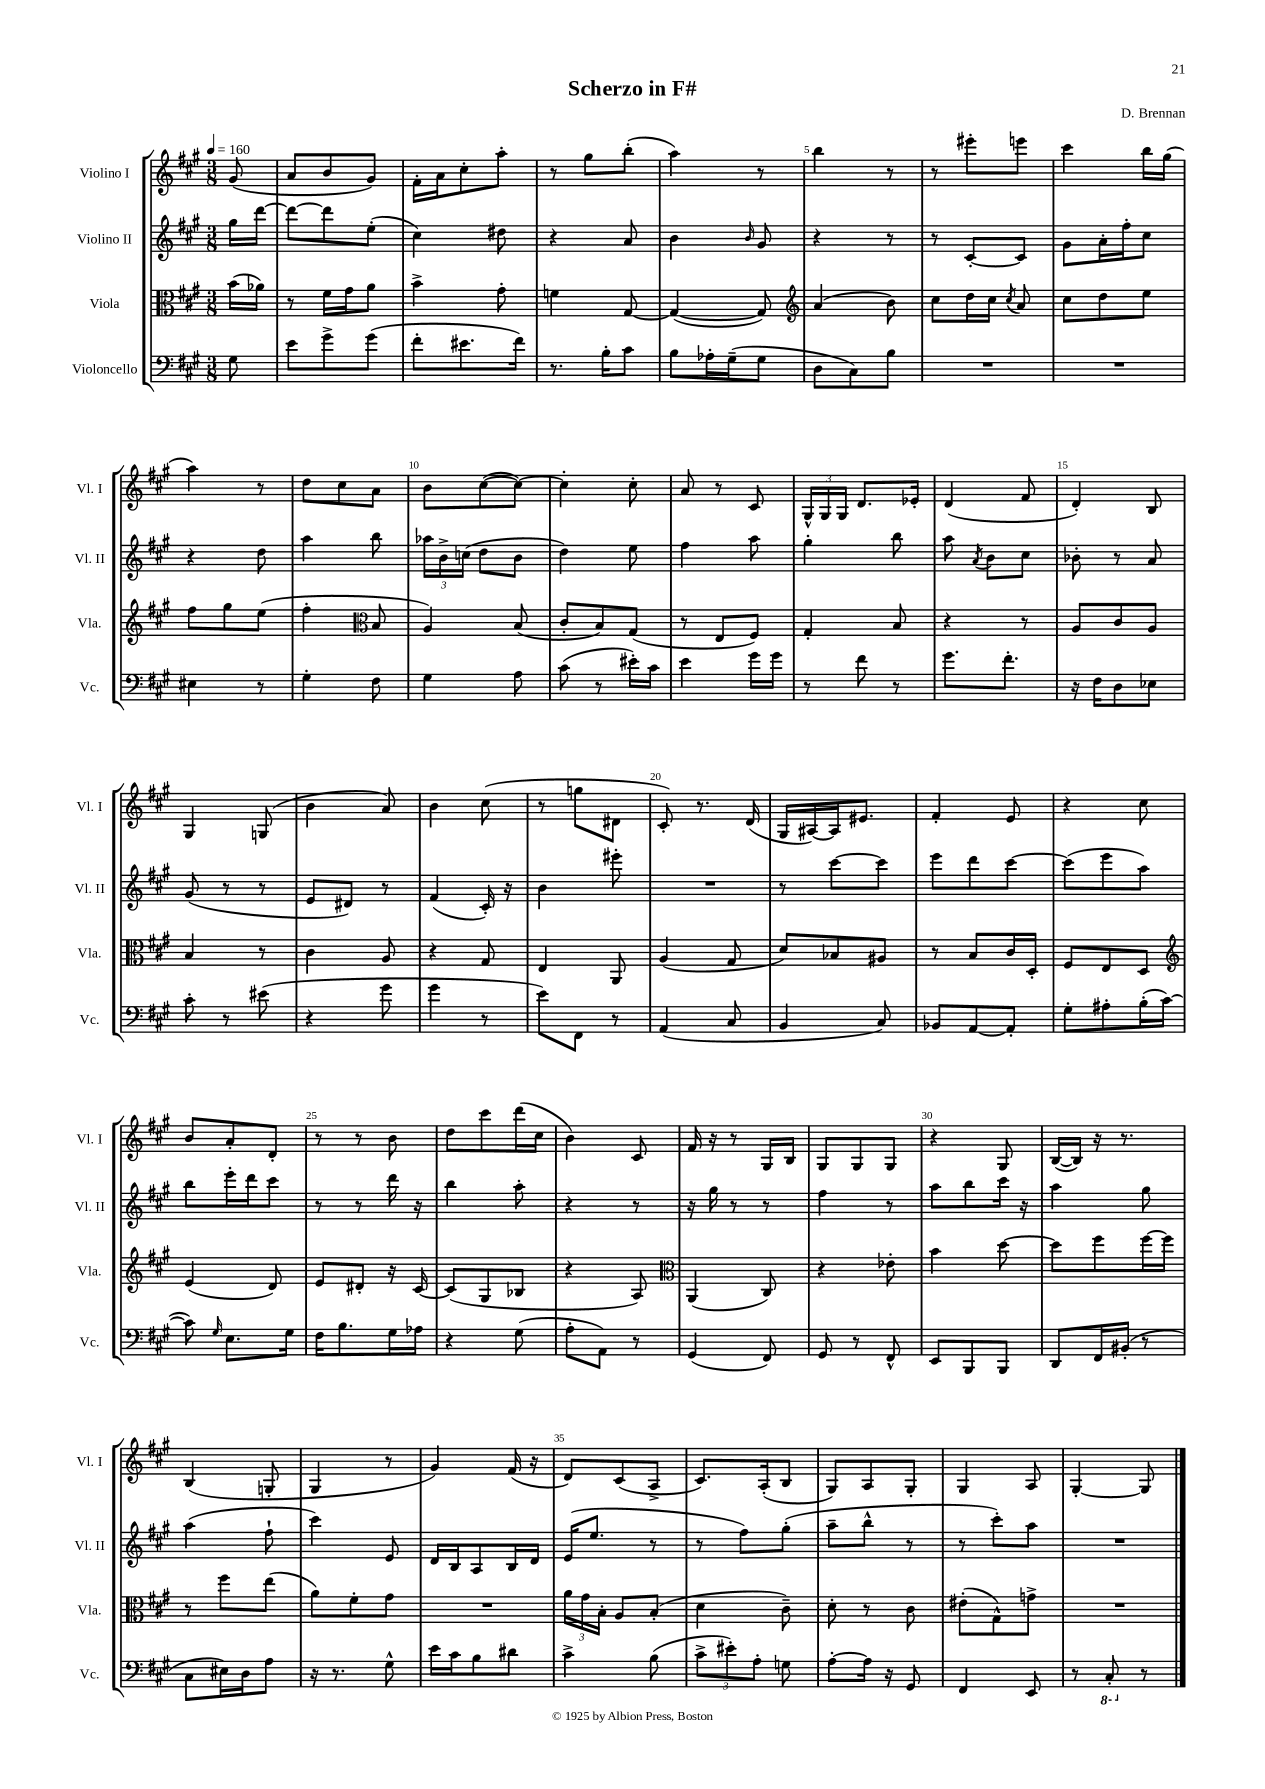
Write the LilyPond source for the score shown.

\header { title = "Scherzo in F#" composer = "D. Brennan" }
<<
\new StaffGroup <<
\new Staff = "s0" \with { instrumentName = "Violino I" shortInstrumentName = "Vl. I" } {
    \clef treble \key a \major \numericTimeSignature \time 3/8 \partial 8 \tempo 4 = 160
    \autoBeamOff gis'8( |
    a'8[ b'8 gis'8]) |
    fis'16[-. a'16 cis''8-. a''8]-. |
    r8 gis''8[ b''8]-.( |
    a''4) r8 |
    b''4 r8 |
    r8 eis'''8[-. e'''8] |
    cis'''4 b''16[ gis''16]( |
    a''4) r8 |
    d''8[ cis''8 a'8] |
    b'8[ cis''8~( cis''8]~) |
    cis''4-. cis''8-. |
    a'8 r8 cis'8 |
    \tuplet 3/2 { gis16[-^ gis16 gis16] } d'8.[ ees'16]-. |
    d'4( fis'8 |
    d'4-.) b8 |
    gis4 g8( |
    b'4 a'8) |
    b'4 cis''8( |
    r8 g''8[ dis'8] |
    cis'8-.) r8. d'16( |
    gis16[ ais16~) ais16 eis'8.] |
    fis'4-. e'8 |
    r4 cis''8 |
    b'8[ a'8-. d'8]-. |
    r8 r8 b'8 |
    d''8[ cis'''8 d'''16( cis''16] |
    b'4) cis'8 |
    fis'16 r16 r8 gis16[ b16] |
    gis8[ gis8 gis8] |
    r4 gis8 |
    b16[~( b16]) r16 r8. |
    b4( g8-. |
    gis4 r8 |
    gis'4) fis'16( r16 |
    d'8[) cis'8( a8]-> |
    cis'8.[) a16-.( b8] |
    gis8[) a8 gis8]-. |
    gis4 a8 |
    gis4~-. gis8 \bar "|." |
}
\new Staff = "s1" \with { instrumentName = "Violino II" shortInstrumentName = "Vl. II" } {
    \clef treble \key a \major \numericTimeSignature \time 3/8 \partial 8
    \autoBeamOff gis''16[ d'''16]~ |
    d'''8[~ d'''8 e''8]-.( |
    cis''4) dis''8 |
    r4 a'8 |
    b'4 \grace { b'16 } gis'8 |
    r4 r8 |
    r8 cis'8[~-. cis'8] |
    gis'8[ a'16-. fis''16-. cis''8] |
    r4 d''8 |
    a''4 b''8 |
    \tuplet 3/2 { aes''16[ b'16-> c''16]( } d''8[ b'8] |
    d''4) e''8 |
    fis''4 a''8 |
    gis''4-. b''8 |
    a''8 \acciaccatura { a'8 } b'8[ cis''8] |
    bes'8-. r8 a'8 |
    gis'8( r8 r8 |
    e'8[ dis'8]) r8 |
    fis'4( cis'16-.) r16 |
    b'4 eis'''8-. |
    R4. |
    r8 cis'''8[~ cis'''8] |
    e'''8[ d'''8 cis'''8]~ |
    cis'''8[( e'''8 a''8]) |
    b''8[ e'''16-. d'''16 cis'''8] |
    r8 r8 d'''16 r16 |
    b''4 a''8-. |
    r4 r8 |
    r16 gis''16 r8 r8 |
    fis''4 r8 |
    a''8[ b''8 cis'''16] r16 |
    a''4 gis''8 |
    a''4( fis''8-! |
    cis'''4) e'8 |
    d'16[ b16 a8 b16 d'16] |
    e'16[( e''8.] r8 |
    r8 fis''8[) gis''8]-.( |
    a''8[-- b''8]-^ r8 |
    r8 cis'''8[-.) a''8] |
    R4. \bar "|." |
}
\new Staff = "s2" \with { instrumentName = "Viola" shortInstrumentName = "Vla." } {
    \clef alto \key a \major \numericTimeSignature \time 3/8 \partial 8
    \autoBeamOff b'16[( aes'16]) |
    r8 fis'16[ gis'16 a'8] |
    b'4-> gis'8-. |
    f'4 gis8~ |
    gis4~( gis8) |
    \clef treble a'4( b'8) |
    cis''8[ d''16 cis''16] \acciaccatura { cis''8 } a'8 |
    cis''8[ d''8 e''8] |
    fis''8[ gis''8 e''8]( |
    fis''4-. \clef alto b8 |
    a4) b8( |
    cis'8[-. b8) gis8]( |
    r8 e8[ fis8]) |
    gis4-. b8 |
    r4 r8 |
    a8[ cis'8 a8] |
    b4 r8 |
    cis'4 a8 |
    r4 gis8 |
    e4 a,8 |
    a4( gis8 |
    d'8[) bes8 ais8] |
    r8 b8[ cis'16 d16]-. |
    fis8[ e8 d8] |
    \clef treble e'4( d'8) |
    e'8[ dis'8]-. r16 cis'16~ |
    cis'8[( gis8 bes8] |
    r4 a8) |
    \clef alto a,4( cis8) |
    r4 ees'8-. |
    b'4 d''8~ |
    d''8[ fis''8 fis''16~ fis''16] |
    r8 fis''8[ e''8]( |
    a'8[) fis'8-. gis'8] |
    R4. |
    \tuplet 3/2 { a'16[ gis'16 b16]-. } a8[ b8]-.( |
    d'4 cis'8--) |
    d'8-. r8 cis'8 |
    eis'8[-.( gis8-^) g'8]-> |
    R4. \bar "|." |
}
\new Staff = "s3" \with { instrumentName = "Violoncello" shortInstrumentName = "Vc." } {
    \clef bass \key a \major \numericTimeSignature \time 3/8 \partial 8
    \autoBeamOff gis8 |
    e'8[ gis'8-> gis'8]( |
    fis'8[-. eis'8. fis'16]) |
    r8. b16[-. cis'8] |
    b8[ aes16-. gis16--( gis8] |
    d8[ cis8) b8] |
    R4. |
    R4. |
    eis4 r8 |
    gis4-. fis8 |
    gis4 a8 |
    cis'8( r8 eis'16[-.) cis'16] |
    e'4 gis'16[ gis'16] |
    r8 fis'8 r8 |
    gis'8.[ fis'8.]-. |
    r16 fis16[ d8 ees8] |
    cis'8-. r8 eis'8( |
    r4 gis'8 |
    gis'4 r8 |
    e'8[) fis,8] r8 |
    a,4( cis8 |
    b,4 cis8) |
    bes,8[ a,8~ a,8]-. |
    gis8[-. ais8-. b16-.( cis'16]~ |
    cis'8) \grace { gis16 } e8.[ gis16] |
    fis16[ b8. gis16 aes16] |
    r4 gis8( |
    a8[-. a,8]) r8 |
    gis,4( fis,8) |
    gis,8 r8 fis,8-^ |
    e,8[ b,,8 b,,8] |
    d,8[ fis,16 bis,16]-.( r8 |
    cis8[ eis16) d16 a8] |
    r16 r8. gis8-^ |
    e'16[ cis'16 b8 dis'8] |
    cis'4-> b8( |
    \tuplet 3/2 { cis'8[-> eis'8-.) a8]-. } g8 |
    a8[~-. a16] r16 gis,8 |
    fis,4 e,8 |
    r8 \ottava #-1 cis,8-. \ottava #0 r8 \bar "|." |
}
>>
>>
\layout { \context { \Score \override BarNumber.break-visibility = ##(#f #t #t) barNumberVisibility = #(every-nth-bar-number-visible 5) } }
